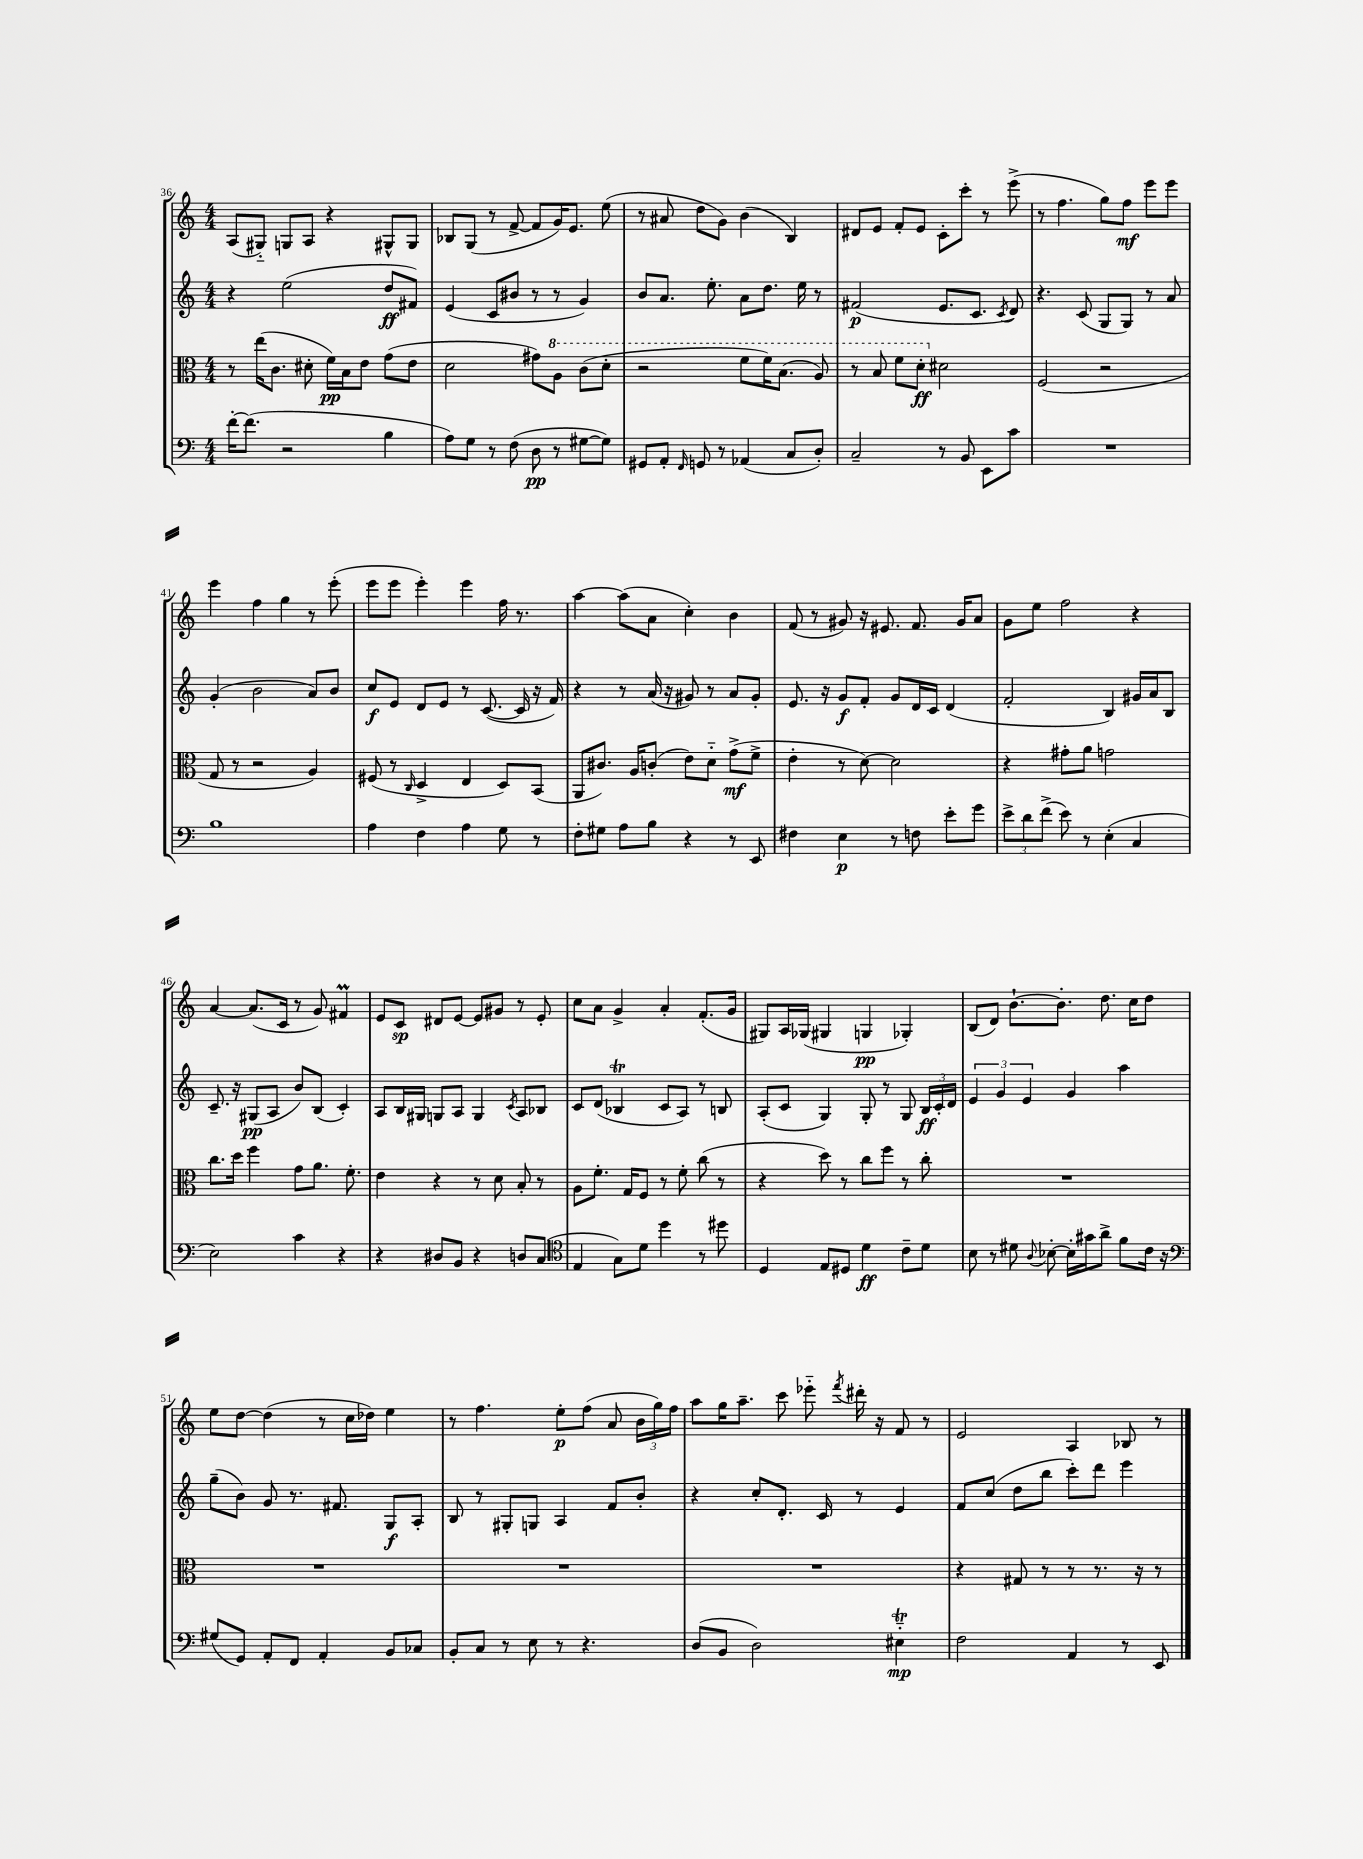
<<
\new StaffGroup <<
\new Staff = "s0" {
    \clef treble \key c \major \numericTimeSignature \time 4/4
    \autoBeamOff a8[( gis8]-_) g8[ a8] r4 gis8[-^ gis8] |
    bes8[ g8]( r8 f'8~-> f'8[ g'16) e'8.] e''8( |
    r8 ais'8 d''8[ g'8]) b'4( b4) |
    dis'8[ e'8] f'8[-. e'8] c'8[-. c'''8]-. r8 e'''8->( |
    r8 f''4. g''8[) f''8]\mf e'''8[ e'''8] |
    e'''4 f''4 g''4 r8 e'''8-.( |
    e'''8[ e'''8] e'''4-.) e'''4 f''16 r8. |
    a''4~ a''8[( a'8] c''4-.) b'4 |
    f'8( r8 gis'8) r16 eis'8. f'8. gis'16[ a'8] |
    g'8[ e''8] f''2 r4 |
    a'4~ a'8.[( c'16] r8 g'8) fis'4\prall |
    e'8[ c'8]\sp dis'8[ e'8]~ e'8[ gis'8] r8 e'8-. |
    c''8[ a'8] g'4-> a'4-. f'8.[-.( g'16] |
    gis8[) a16 ges16]( gis4 g4\pp ges4-.) |
    b8[( d'8]) b'8.[~-! b'8.]-. d''8. c''16[ d''8] |
    e''8[ d''8]~ d''4( r8 c''16[ des''16]) e''4 |
    r8 f''4. e''8[-.\p f''8]( a'8 \tuplet 3/2 { b'16[ g''16) f''16] } |
    a''8[ g''16 a''8.]-- c'''8 ees'''8-_ \acciaccatura { f'''8 } dis'''16-. r16 f'8 r8 |
    e'2 a4 bes8 r8 \bar "|." |
}
\new Staff = "s1" {
    \clef treble \key c \major \numericTimeSignature \time 4/4
    \autoBeamOff r4 e''2( d''8[\ff fis'8]) |
    e'4( c'8[ bis'8] r8 r8 g'4) |
    b'8[ a'8.] e''8.-. a'8[ d''8.] e''16 r8 |
    fis'2\p( e'8.[ c'8.] \acciaccatura { c'8 } d'8) |
    r4. c'8( g8[ g8]) r8 a'8 |
    g'4-.( b'2 a'8[) b'8] |
    c''8[\f e'8] d'8[ e'8] r8 c'8.~( c'16 r16 f'16) |
    r4 r8 a'16( r16 gis'8) r8 a'8[ gis'8]-. |
    e'8. r16 g'8[\f f'8]-. g'8[ d'16 c'16] d'4( |
    f'2-. b4) gis'16[ a'16 b8] |
    c'8.-- r16 gis8[\pp( a8] b'8[) b8]( c'4-.) |
    a8[ b16 gis16] g8[ a8] g4 \acciaccatura { c'8 } a8[ bes8] |
    c'8[ d'8]( bes4\trill c'8[ a8]) r8 b8 |
    a8[-.( c'8] g4) g8-. r8 g8 \tuplet 3/2 { b16[\ff c'16-. d'16] } |
    \tuplet 3/2 { e'4 g'4 e'4 } g'4 a''4 |
    g''8[--( b'8]) g'8 r8. fis'8. g8[\f a8]-. |
    b8 r8 gis8[-. g8] a4 f'8[ b'8]-. |
    r4 c''8[-. d'8.]-. c'16 r8 e'4 |
    f'8[ c''8]( d''8[ b''8] c'''8[-.) d'''8] e'''4 \bar "|." |
}
\new Staff = "s2" {
    \clef alto \key c \major \numericTimeSignature \time 4/4
    \autoBeamOff r8 e''16[( c'8.] dis'8-. f'16[\pp) b16 e'8] g'8[( e'8] |
    d'2 gis'8[) \ottava #1 a'8] c''8[( d''8]-. |
    r2 f''8[ f''16) b'8.]( a'8) |
    r8 b'8 f''8[ d''8]-.\ff \ottava #0 dis'2 |
    f2( r2 |
    g8 r8 r2 a4) |
    fis8( r8 \grace { c16 } d4-> e4 d8[) b,8]( |
    a,8[ cis'8.]) a16[ c'8]-.( e'8[) d'8]-_ g'8[->\mf( f'8]-> |
    e'4-. r8 d'8~) d'2 |
    r4 gis'8[-. a'8] g'2 |
    c''8.[ d''16] f''4 g'8[ a'8.] f'8.-. |
    e'4 r4 r8 d'8 b8-. r8 |
    a8[ f'8.]-. g16[ f8] r8 f'8-. c''8( r8 |
    r4 d''8) r8 c''8[ f''8] r8 c''8-. |
    R1 |
    R1 |
    R1 |
    R1 |
    r4 gis8 r8 r8 r8. r16 r8 \bar "|." |
}
\new Staff = "s3" {
    \clef bass \key c \major \numericTimeSignature \time 4/4
    \autoBeamOff f'16[~-. f'8.]( r2 b4 |
    a8[) g8] r8 f8( d8\pp r8 gis8[~ gis8]) |
    gis,8[ a,8]-. \grace { f,16 } g,8 r8 aes,4( c8[ d8]-.) |
    c2-- r8 b,8 e,8[ c'8] |
    R1 |
    b1 |
    a4 f4 a4 g8 r8 |
    f8[-. gis8] a8[ b8] r4 r8 e,8 |
    fis4 e4\p r8 f8 e'8[-. g'8] |
    \tuplet 3/2 { e'8[-> d'8 f'8]->( } e'8) r8 e4-.( c4 |
    e2) c'4 r4 |
    r4 dis8[ b,8] r4 d8[ c8]( |
    \clef tenor e4 g8[) d'8] d''4 r8 dis''8 |
    d4 e8[ dis8] d'4\ff c'8[-- d'8] |
    b8 r8 dis'8 \appoggiatura { a8 } bes8~-. bes16[-. gis'16 a'8]-> f'8[ c'16] r16 |
    \clef bass gis8[( g,8]) a,8[-. f,8] a,4-. b,8[ ces8] |
    b,8[-. c8] r8 e8 r8 r4. |
    d8[( b,8] d2) eis4-_\trill\mp |
    f2 a,4 r8 e,8 \bar "|." |
}
>>
>>
\layout { \context { \Score currentBarNumber = #36 } }
